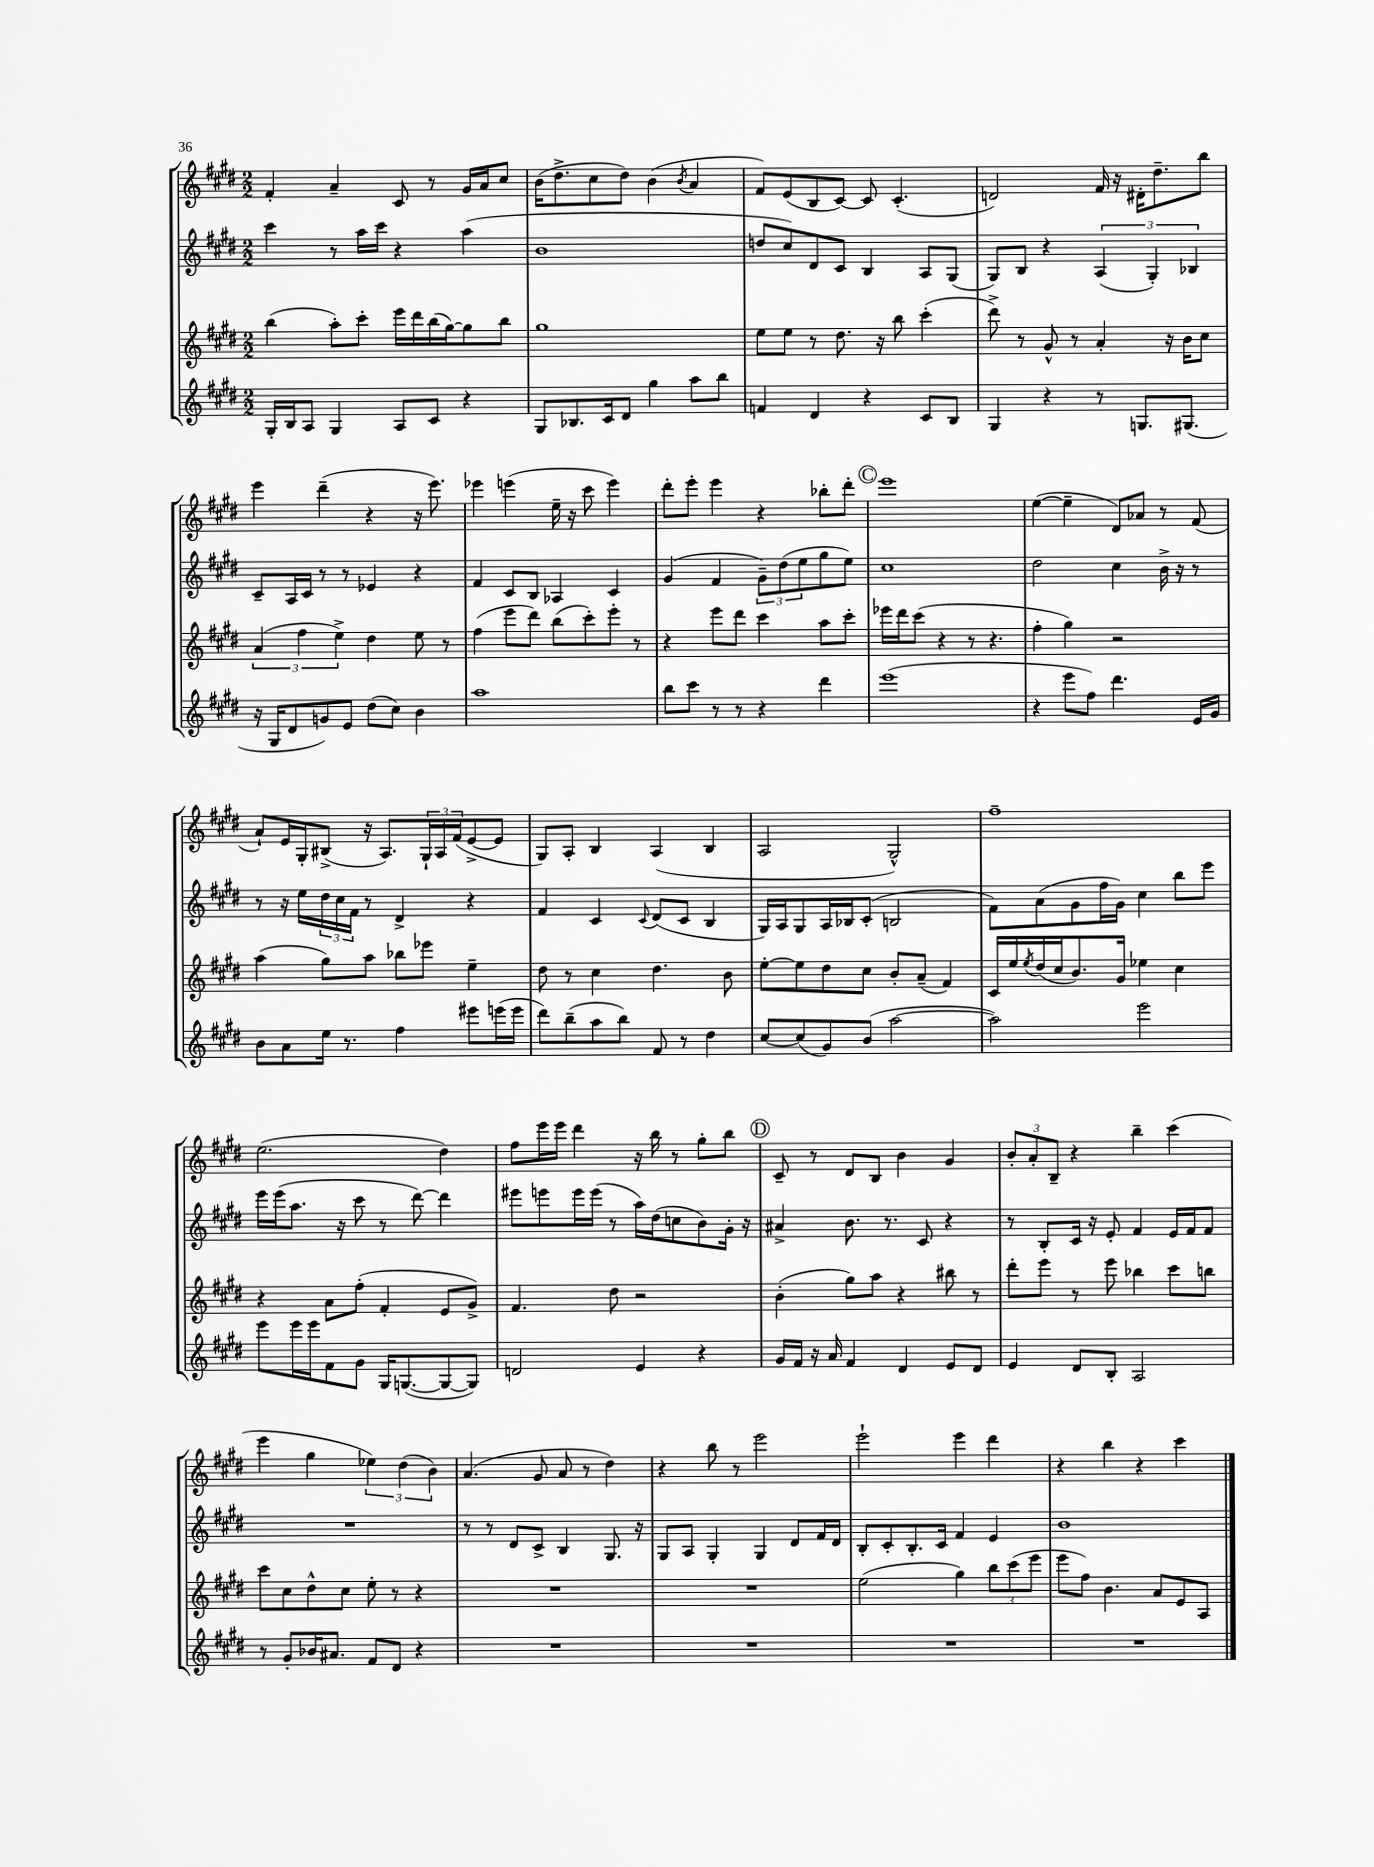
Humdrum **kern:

**kern	**kern	**kern	**kern
*staff4	*staff3	*staff2	*staff1
*clefG2	*clefG2	*clefG2	*clefG2
*k[f#c#g#d#]	*k[f#c#g#d#]	*k[f#c#g#d#]	*k[f#c#g#d#]
*M2/2	*M2/2	*M2/2	*M2/2
16G#'	(4bb	4ccc#	4f#'
16B	.	.	.
8A	.	.	.
4G#	8aa')	8r	4a~
.	8ccc#'	16aa	.
.	.	16ccc#	.
8A	16eee	4r	8c#
.	16ddd#	.	.
8c#	(16bb	.	8r
.	[16gg#)	.	.
4r	8gg#]	(4aa	16g#
.	.	.	16a
.	8bb	.	8cc#
=	=	=	=
8G#	1gg#	1b	(16b
.	.	.	8.dd#^
8.B-	.	.	.
.	.	.	8cc#
16c#	.	.	.
8d#	.	.	8dd#)
4gg#	.	.	(4b
.	.	.	8qb
8aa	.	.	4a
8bb	.	.	.
=	=	=	=
4f	8ee	8dd	8f#)
.	8ee	8cc#)	(8e
4d#	8r	8d#	8B
.	8.dd#	8c#	[8c#)
4r	.	4B	8c#]
.	16r	.	.
.	8bb	.	(4.c#'
8c#	(4ccc#'	8A	.
8B	.	(8G#	.
=	=	=	=
4G#	8ddd#^)	8G#)	2d)
.	8r	8B	.
4r	8g#^^	4r	.
.	8r	.	.
8r	4a'	(6A	16f#
.	.	.	16r
8.G	.	.	16d#'
.	.	6G#')	.
.	.	.	8.dd#~
.	16r	.	.
(8.G#	16b	.	.
.	.	6B-	.
.	8cc#	.	8bb
=	=	=	=
16r	(6a	8c#~	4eee
16G#	.	.	.
8d#	.	16A	.
.	6ff#	.	.
.	.	16c#	.
8g)	.	8r	(4ddd#~
.	6ee^)	.	.
8e	.	8r	.
(8dd#	4dd#	4e-	4r
8cc#)	.	.	.
4b	8ee	4r	16r
.	.	.	8.eee)
.	8r	.	.
=	=	=	=
1aa	(4ff#	4f#	4eee-
.	8eee	8c#	(4eee
.	8ddd#)	8B	.
.	(8bb	4A-	16ee~
.	.	.	16r
.	8ccc#')	.	8ccc#
.	8eee'	4c#	4eee)
.	8r	.	.
=	=	=	=
8bb	4r	(4g#	8ddd#'
8ccc#	.	.	8eee'
8r	8eee	4f#	4eee
8r	8ddd#	.	.
4r	4ccc#	12g#~)	4r
.	.	(12dd#	.
.	.	12ee	.
4ddd#	8aa	8gg#	8bb-'
.	8ccc#'	8ee)	8ddd#'
=	=	=	=
(1eee	16eee-	1cc#	1eee
.	16ddd#	.	.
.	(8ccc#	.	.
.	4r	.	.
.	8r	.	.
.	4.r	.	.
=	=	=	=
4r	4ff#'	2dd#	([4ee
8eee	4gg#)	.	4ee~]
8ff#)	.	.	.
4.ddd#	2r	4cc#	8d#)
.	.	.	8a-
.	.	16b^	8r
.	.	16r	.
16e	.	8r	(8f#
16g#	.	.	.
=	=	=	=
8b	(4aa	8r	8a`)
8a	.	16r	16e
.	.	16ee	16G#'
16ee	8gg#)	24dd#	(8B#^
.	.	24cc#	.
8.r	.	.	.
.	.	24f#	.
.	8aa	8r	16r
.	.	.	8.A)
4ff#	8bb-	4d#^	.
.	8eee-	.	24G#`
.	.	.	24A
.	.	.	(24f#
8eee#	4ee~	4r	[8e^
(16eee	.	.	8e]
16eee	.	.	.
=	=	=	=
8ddd#)	8dd#	4f#	8G#)
(8bb~	8r	.	8A'
8aa	4cc#	4c#	4B
8bb)	.	.	.
.	.	8qqc#	.
8f#	4.dd#	(8d#	(4A
8r	.	8c#	.
4dd#	.	4B	4B
.	8b	.	.
=	=	=	=
[8cc#	[8ee'	16G#)	2A
.	.	16A	.
(8cc#]	8ee]	8G#	.
8g#)	8dd#	16A	.
.	.	16B-	.
(8b	8cc#	(8c#'	.
[2aa	8b'	2B	2G#^^)
.	(8a~	.	.
.	4f#)	.	.
=	=	=	=
2aa])	16c#	8f#)	1ff#~
.	16ee	.	.
.	8qee	.	.
.	(16dd#	(8a	.
.	16cc#	.	.
.	8.b)	8g#	.
.	.	16ff#	.
.	16g#	16g#)	.
2eee	4ee-	4cc#	.
.	4cc#	8bb	.
.	.	8eee	.
=	=	=	=
8eee	4r	16eee	(2.ee
.	.	(16eee	.
16eee	.	8.aa	.
16eee	.	.	.
8f#	8a	.	.
.	.	16r	.
8g#	(8ff#'	8ccc#	.
16G#	4f#'	8r	.
([8.G	.	.	.
.	.	[8ddd#)	.
8G_	8e	4ddd#]	4dd#)
8G])	8g#^)	.	.
=	=	=	=
2d	4.f#	8eee#	8ff#
.	.	8eee	16eee
.	.	.	16eee
.	.	16eee	4ddd#
.	.	(16eee	.
.	8dd#	8r	.
4e	2r	16aa)	16r
.	.	(16dd#	16bb
.	.	8cc	8r
4r	.	8b)	8gg#'
.	.	16g#'	8bb
.	.	16r	.
=	=	=	=
16g#	(4b'	4a#^	8c#~
16f#	.	.	.
16r	.	.	8r
16a	.	.	.
4f#	8gg#)	8.b	8d#
.	8aa	.	8B
.	.	8.r	.
4d#	4r	.	4b
.	.	8c#	.
8e	8bb#	4r	4g#
8d#	8r	.	.
=	=	=	=
4e	8ddd#'	8r	12b'
.	.	.	12a'
.	8eee	8B'	.
.	.	.	12B~
8d#	8r	16c#	4r
.	.	16r	.
8B'	8eee	8e'	.
2A	4bb-	4f#	4bb~
.	8ccc#	16e	(4ccc#
.	.	16f#	.
.	8bb	8f#	.
=	=	=	=
8r	8ccc#	1r	4eee
8g#'	8cc#	.	.
16b-	8dd#^^	.	4gg#
8.a#	.	.	.
.	8cc#	.	.
8f#	8ee'	.	6ee-)
8d#	8r	.	.
.	.	.	(6dd#
4r	4r	.	.
.	.	.	6b)
=	=	=	=
1r	1r	8r	(4.a
.	.	8r	.
.	.	8d#	.
.	.	8c#^	8g#
.	.	4B	8a
.	.	.	8r
.	.	8.G#	4dd#)
.	.	16r	.
=	=	=	=
1r	1r	8G#	4r
.	.	8A	.
.	.	4G#'	8bb
.	.	.	8r
.	.	4G#	2eee
.	.	8d#	.
.	.	16f#	.
.	.	16d#	.
=	=	=	=
1r	(2ee	8B'	2eee`
.	.	8c#'	.
.	.	8.B'	.
.	.	16c#	.
.	4gg#)	4f#	4eee
.	12bb	4e	4ddd#
.	(12ccc#	.	.
.	12eee	.	.
=	=	=	=
1r	8eee	1b	4r
.	8ff#)	.	.
.	4.b	.	4bb
.	.	.	4r
.	8a	.	.
.	8e	.	4ccc#
.	8A	.	.
==	==	==	==
*-	*-	*-	*-
